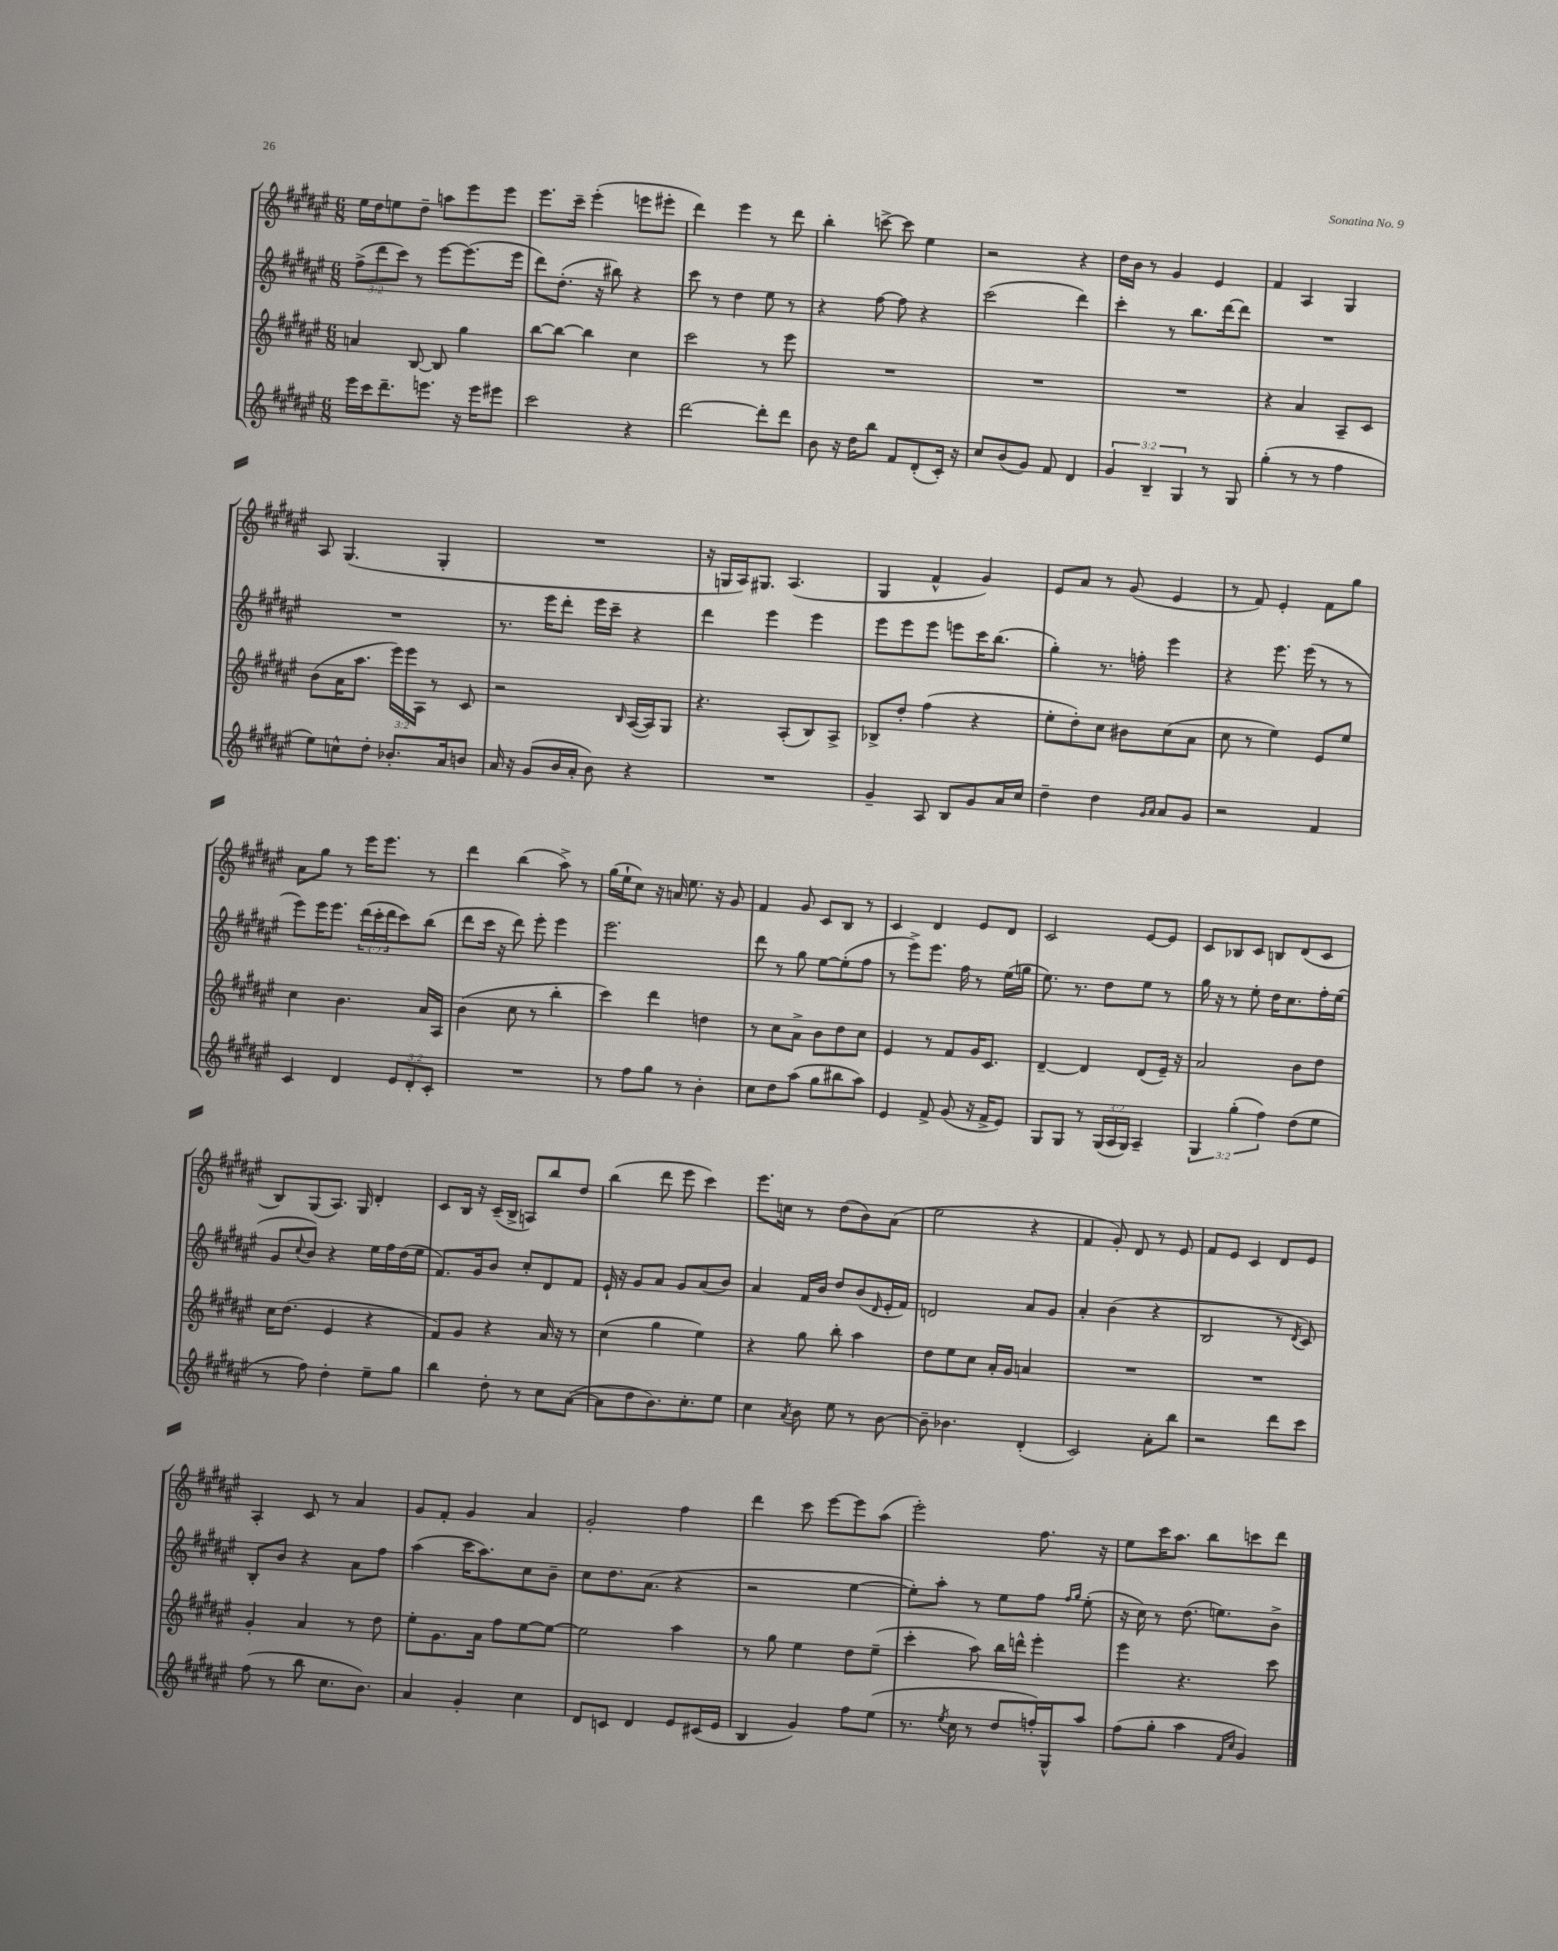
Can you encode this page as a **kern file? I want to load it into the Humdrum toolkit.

**kern	**kern	**kern	**kern
*staff4	*staff3	*staff2	*staff1
*clefG2	*clefG2	*clefG2	*clefG2
*k[f#c#g#d#a#e#]	*k[f#c#g#d#a#e#]	*k[f#c#g#d#a#e#]	*k[f#c#g#d#a#e#]
*M6/8	*M6/8	*M6/8	*M6/8
16eee#	4a	(12ff#^	16ee#
16ccc#	.	.	16dd#
.	.	12ddd#	.
8.ddd#~	.	.	8ee
.	.	12ccc#)	.
.	[8B	8r	8dd#~
8.eee	.	.	.
.	8B]	[8eee#	8aa
16r	4gg#	(8.eee#]	8eee#
16eee	.	.	.
8eee#	.	.	8eee#
.	.	16eee#	.
=	=	=	=
2ccc#	[8bb	8ddd#)	8.eee#
.	8bb_	(8.dd#'	.
.	.	.	16ccc#~
.	4bb]	.	(4eee#'
.	.	16r	.
.	.	8bb#)	.
4r	4cc#	4r	8eee
.	.	.	8eee#'
=	=	=	=
[2ddd#	2ccc#	8ccc#	4ddd#)
.	.	8r	.
.	.	4dd#	4eee#
8ddd#']	8r	8ee#	8r
8ddd#	8eee#	8r	8ddd#
=	=	=	=
8b	2.r	4r	4bb'
16r	.	.	.
16dd#	.	.	.
8bb	.	[8ff#	[8ccc^
8f#	.	8ff#]	8ccc]
(8d#'	.	4r	4ee#
16c#')	.	.	.
16r	.	.	.
=	=	=	=
8cc#	2.r	(2ccc#	2r
(8b	.	.	.
8g#)	.	.	.
8f#	.	.	.
4d#	.	4ddd#)	4r
=	=	=	=
6g#	2.r	4ccc#'	16dd#
.	.	.	16b
.	.	.	8r
6B~	.	.	.
.	.	8r	4g#
6G#	.	.	.
.	.	8.bb	.
8r	.	.	4e#
.	.	[16ddd#	.
8G#	.	8ddd#]	.
=	=	=	=
(4gg#'	4r	2.r	4f#
8r	4a#	.	4A#
8r	.	.	.
4ff#	8A#~	.	4G#
.	8c#	.	.
=	=	=	=
8ee#)	(8b	2.r	8A#
8cc^^	16a#	.	(4.G#
.	8.aa#	.	.
8dd#'	.	.	.
8.b-'	24eee#)	.	.
.	24eee#	.	.
.	24A#	.	.
.	8r	.	4G#'
16a#	.	.	.
8b	8c#	.	.
=	=	=	=
16a#	2r	8.r	2.r
16r	.	.	.
(8g#	.	.	.
.	.	16eee#	.
16b	.	8ddd#'	.
16a#'	.	.	.
8b)	.	16eee#	.
.	.	16ccc#~	.
.	16qqB	.	.
4r	([16A#	4r	.
.	16A#])	.	.
.	8G#	.	.
=	=	=	=
2.r	4.r	4ddd#	16r
.	.	.	16G
.	.	.	16A#)
.	.	.	8.G#
.	.	4eee#	.
.	(8A#'	.	(4.A#
.	8B)	4eee#	.
.	8A#^	.	.
=	=	=	=
4g#~	8B-^	8eee#	4G#
.	8dd#'	8eee#	.
8A#	(4ff#	8eee#	4f#^^
8B	.	8eee	.
8g#	4r	16ccc#	4g#)
.	.	(8.bb	.
16a#	.	.	.
16cc#	.	.	.
=	=	=	=
4dd#~	8ee#'	4gg#')	8e#
.	8dd#')	.	8a#
4dd#	8cc#	8.r	8r
.	8b#	.	(8g#
.	.	16ff'	.
16qqg#	.	.	.
16qqa#	.	.	.
8a#	(8cc#	4eee#	4e#
8g#	8a#	.	.
=	=	=	=
2r	8cc#	4r	8r
.	8r	.	8f#)
.	4ee#)	8.eee#	4e#'
.	.	(16eee#	.
4f#	8e#	8r	8f#
.	8ee#	8r	8gg#
=	=	=	=
4c#	4cc#	8eee#)	8a#
.	.	16eee#	8gg#
.	.	8.eee#	.
4d#	4.b	.	8r
.	.	(24ddd#	16eee#
.	.	24ccc#'	.
.	.	.	8.eee#
.	.	24ddd#	.
12e#	.	8ccc#)	.
12d#'	.	.	.
.	16a#	(8bb	8r
12c#'	.	.	.
.	16A#	.	.
=	=	=	=
2.r	(4b	8ddd#	4ddd#
.	.	16ccc#	.
.	.	16r	.
.	8cc#	8ddd#)	(4bb
.	8r	8eee#'	.
.	4bb'	4eee#	8aa#^)
.	.	.	8r
=	=	=	=
8r	4ccc#)	2.eee#	(16gg#
.	.	.	16ee#`
8ff#	.	.	8cc#)
8gg#	4ddd#	.	16r
.	.	.	16a
8r	.	.	8.ee#
4b'	4dd	.	.
.	.	.	16r
.	.	.	8g#
=	=	=	=
8cc#	8r	8ddd#	4f#
8dd#	8cc#	8r	.
(8aa#	8a#^	8gg#	8g#
8gg#	8b	[8ee#	8c#
8bb#	8dd#	(8ee#']	8B
8aa#)	8cc#	8ff#	8r
=	=	=	=
4e#	4e#	8r	4c#
.	.	8eee#^)	.
8f#^	8r	8.eee#	4d#
(8g#	8f#	.	.
.	.	16ff#	.
16r	16g#	8r	8e#
16f#^	8.c#	.	.
8e#)	.	(16ee#	8d#
.	.	16gg	.
=	=	=	=
8G#	[4d#~	8.ee#)	2c#
8G#	.	.	.
.	.	8.r	.
8r	4d#]	.	.
(24G#	.	8dd#	.
24A#	.	.	.
24G#)	.	.	.
4A#~	(8d#	8ee#	[8e#
.	16e#~)	8r	8e#]
.	16r	.	.
=	=	=	=
6G#	2a#	16gg#	8c#
.	.	16r	.
.	.	8r	8B-
(6gg#'	.	.	.
.	.	8ee#'	8c#
6ff#)	.	.	.
.	.	16dd#	8B
.	.	8.cc#	.
(8dd#	8b	.	(8d#
8ee#	8dd#	16ff#'	8c#
.	.	(16ee#	.
=	=	=	=
8r	16cc#	8g#	8B)
.	(8.dd#	.	.
.	.	8qqcc#	.
8ff#)	.	8b)	(8G#
4dd#'	4e#	4r	8.A#)
.	.	.	16G#
8ee#~	4r	16ee#	4d#'
.	.	16ff#	.
8gg#	.	(16dd#	.
.	.	16ee#	.
=	=	=	=
4bb	8f#)	8.f#)	8c#
.	8g#	.	16B
.	.	16g#	16r
8dd#'	4r	8b	(16c#~
.	.	.	16B^
8r	.	8cc#'	8A)
8cc#	16a#	8d#	8bb
.	16r	.	.
([8a#	8r	8f#	8dd#
=	=	=	=
8a#]	(4cc#	16e#`	(4bb
.	.	16r	.
8dd#	.	8g#	.
8.b)	4gg#	8a#	8ddd#
.	.	8g#	8eee#
8.cc#'	.	.	.
.	4ee#)	(8a#	4ccc#)
8ee#	.	8b)	.
=	=	=	=
4cc#	4r	4a#	8.eee#
.	.	.	16cc
8qa#	.	.	.
8b	8gg#	16f#	8r
.	.	16b	.
8ee#	8bb'	8dd#	(8dd#
8r	4aa#	(8b	8b)
.	.	16qqd#	.
[8b	.	16e#'	(8a#
.	.	16f#)	.
=	=	=	=
8b~]	8dd#	2d	2ee#
4.b-	8ee#	.	.
.	8cc#	.	.
.	16a#'	.	.
.	16g#	.	.
(4d#'	4a	8a#	4r
.	.	8g#	.
=	=	=	=
2c#)	2.r	4a#'	4f#
.	.	(4b	8g#')
.	.	.	8d#
8a#'	.	4r	8r
8bb	.	.	8e#
=	=	=	=
2r	2.r	2B	8f#
.	.	.	8e#
.	.	.	4c#
8ddd#	.	8r	8d#
.	.	8qd#	.
8ccc#	.	8c#)	8e#
=	=	=	=
(8ff#	4g#'	8B'	4A#'
8r	.	8b	.
8bb	4a#	4r	8c#
8.cc#	.	.	8r
.	8r	8a#	4a#
8.b)	.	.	.
.	8dd#	8ff#	.
=	=	=	=
4a#	8ee#'	(4aa#	8g#
.	8.g#	.	8f#'
4g#'	.	16ccc#	4g#
.	16a#	8.aa#)	.
.	8ff#	.	.
4cc#	[8ee#	8cc#	4a#
.	8ee#_	8b~	.
=	=	=	=
8d#	2ee#]	8cc#	2g#'
8c	.	8.dd#	.
4d#	.	.	.
.	.	(8.a#	.
8e#	4aa#	4r	4ff#
(16c#	.	.	.
16e#	.	.	.
=	=	=	=
4B	8r	2r	4ddd#
.	8gg#	.	.
4g#)	4ee#	.	8ccc#
.	.	.	[8eee#
8ff#	8dd#	[4ee#	8eee#]
(8ee#	(8ee#~	.	(8aa#
=	=	=	=
8.r	4ccc#'	8ee#'])	2eee#')
.	.	8aa#'	.
8qee#	.	.	.
16cc#	.	.	.
8r	8aa#)	8r	.
8dd#	16bb	8ee#	.
.	16ddd^^	.	.
16ff')	4eee#'	8ff#	8.ff#
16G#^^	.	.	.
.	.	16qqff#	.
.	.	16qqgg#	.
8aa#	.	(8ee#'	.
.	.	.	16r
=	=	=	=
(8ff#	4eee#	16r	8ee#
.	.	16cc#)	.
8gg#'	.	8r	16ccc#
.	.	.	8.aa#
4aa#	4.r	(8.dd#	.
.	.	.	8bb
.	.	8.ee)	.
16qqf#	.	.	.
16qqcc#	.	.	.
4g#)	.	.	8ccc
.	8ccc#	8b^	8ddd#
==	==	==	==
*-	*-	*-	*-
